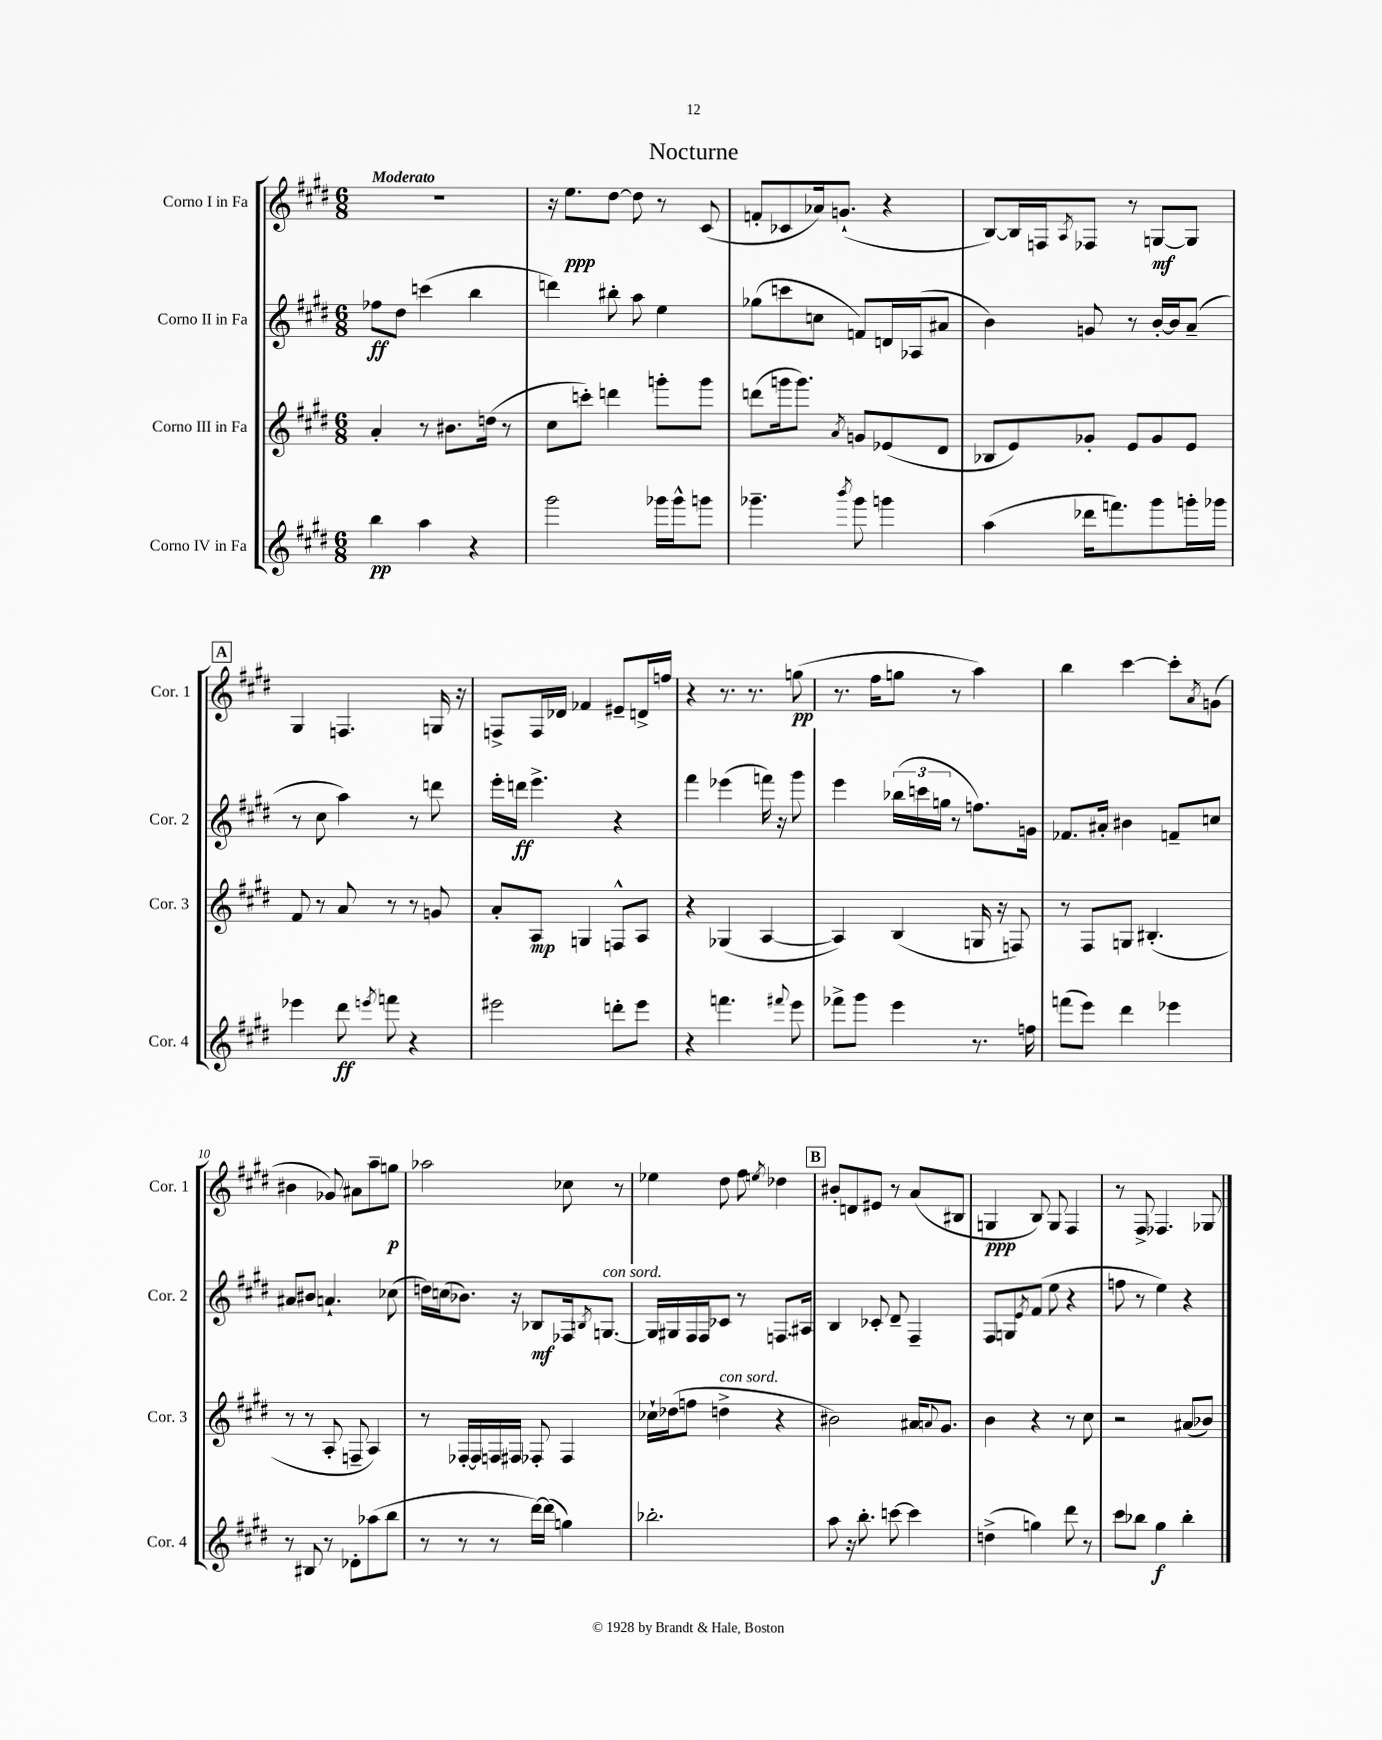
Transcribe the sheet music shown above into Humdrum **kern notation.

**kern	**kern	**kern	**kern
*staff4	*staff3	*staff2	*staff1
*clefG2	*clefG2	*clefG2	*clefG2
*k[f#c#g#d#]	*k[f#c#g#d#]	*k[f#c#g#d#]	*k[f#c#g#d#]
*M6/8	*M6/8	*M6/8	*M6/8
4bb	4a'	8ff-	2.r
.	.	8dd#	.
4aa	8r	(4ccc	.
.	8.b#	.	.
4r	.	4bb	.
.	(16dd	.	.
.	8r	.	.
=	=	=	=
2ggg#	8cc#	4ddd)	16r
.	.	.	8.ee
.	8ccc')	.	.
.	4ddd	8bb#'	[8dd#
.	.	8aa	8dd#]
16ggg-	8ggg'	4ee	8r
16ggg-^^	.	.	.
8ggg	8ggg	.	(8c#
=	=	=	=
4.ggg-~	(8ddd	(8gg-	8f'
.	16ggg	8ccc	8c-
.	8.ggg)	.	.
.	.	8cc	16a-)
.	.	.	(8.g`
8qbbb	8qa	.	.
8ggg-	8g	8f)	.
4ggg	(8e-	16d	4r
.	.	(16A-	.
.	8d#	8a#	.
=	=	=	=
(4aa	8B-	4b)	[8B)
.	8e)	.	16B]
.	.	.	16F
.	.	.	8qA
16ddd-	8g-'	8g	8F-
8.fff)	.	.	.
.	8e	8r	8r
8ggg#	8g-	[16b'	[8G
.	.	16b]	.
16ggg'	8e	(8a~	8G]
16ggg-	.	.	.
=	=	=	=
4eee-	8f#	8r	4G#
.	8r	8cc#	.
8ddd#	8a	4aa)	4.F
8qeee	.	.	.
8fff	8r	.	.
4r	8r	8r	.
.	8g	8ddd	16G
.	.	.	16r
=	=	=	=
2eee#	8a'	16eee'	8F^
.	.	16ddd	.
.	8A	4.eee^	16F
.	.	.	16d-
.	4G	.	4f-
8ddd'	8F^^	4r	8e#~
8eee#	8A	.	16d^
.	.	.	16ff
=	=	=	=
4r	4r	4fff#	4r
4.fff	(4G-	(4eee-	8.r
.	.	.	8.r
.	[4A	16fff)	.
.	.	16r	.
8qqfff#	.	.	.
8eee	.	8ggg#	(8gg
=	=	=	=
8fff-^	4A])	4eee	8.r
8ggg#	.	.	.
.	.	.	16ff#
4eee	(4B	(24bb-	8gg
.	.	24ccc	.
.	.	24gg	.
.	.	8r	8r
8.r	16G	8.ff)	4aa)
.	16r	.	.
.	8F)	.	.
16ff	.	16g	.
=	=	=	=
(8fff	8r	8.f-	4bb
8eee)	8F#	.	.
.	.	16a#'	.
4ddd#	8G	4b#	[4ccc#
.	(4.B#'	.	.
4eee-	.	8f~	8ccc#']
.	.	.	8qa
.	.	8cc	(8g
=	=	=	=
8r	8r	8a#	4b#
8B#	8r	8b#	.
8r	8A'	4.a`	8g-)
8d-'	8F~	.	8a#
(8aa-	4A)	.	8aa~
8bb	.	(8cc-	8gg
=	=	=	=
8r	8r	16dd)	2aa-
.	.	(16cc	.
8r	[16F-'	8.b-)	.
.	16F-]	.	.
8r	16F	.	.
.	16F#	16r	.
[16ddd#)	8F-'	8B-	.
(16ddd#]	.	.	.
4gg)	4F-	16F-	8cc-
.	.	8qB	.
.	.	[8.G	.
.	.	.	8r
=	=	=	=
2.bb-'	16cc-`	16G]	4ee-
.	(16dd-	16G#	.
.	8ff	16F#	.
.	.	16F#	.
.	4dd^	8c-	8dd#
.	.	8r	8ff#
.	.	.	8qee
.	4r	8.F	4dd-
.	.	16A#	.
=	=	=	=
8aa	2b#)	4B	8b#'
16r	.	.	8d
8.bb'	.	.	.
.	.	8c-'	8e#
[8ccc	.	8d#~	8r
4ccc]	16a#	4F#~	(8a
.	8qqa	.	.
.	8.g#	.	.
.	.	.	8B#
=	=	=	=
(4dd^	4b	8F#	4G
.	.	8G	.
.	.	8qe	.
4gg)	4r	(8f#	8B)
.	.	8ee	8G
8ddd#	8r	4r	4F#
8r	8cc#	.	.
=	=	=	=
8ccc#	2r	8ff	8r
8bb-	.	8r	8F#^
4gg#	.	4ee)	4.F-
4bb-'	(8a#	4r	.
.	8b-)	.	8G-
==	==	==	==
*-	*-	*-	*-
